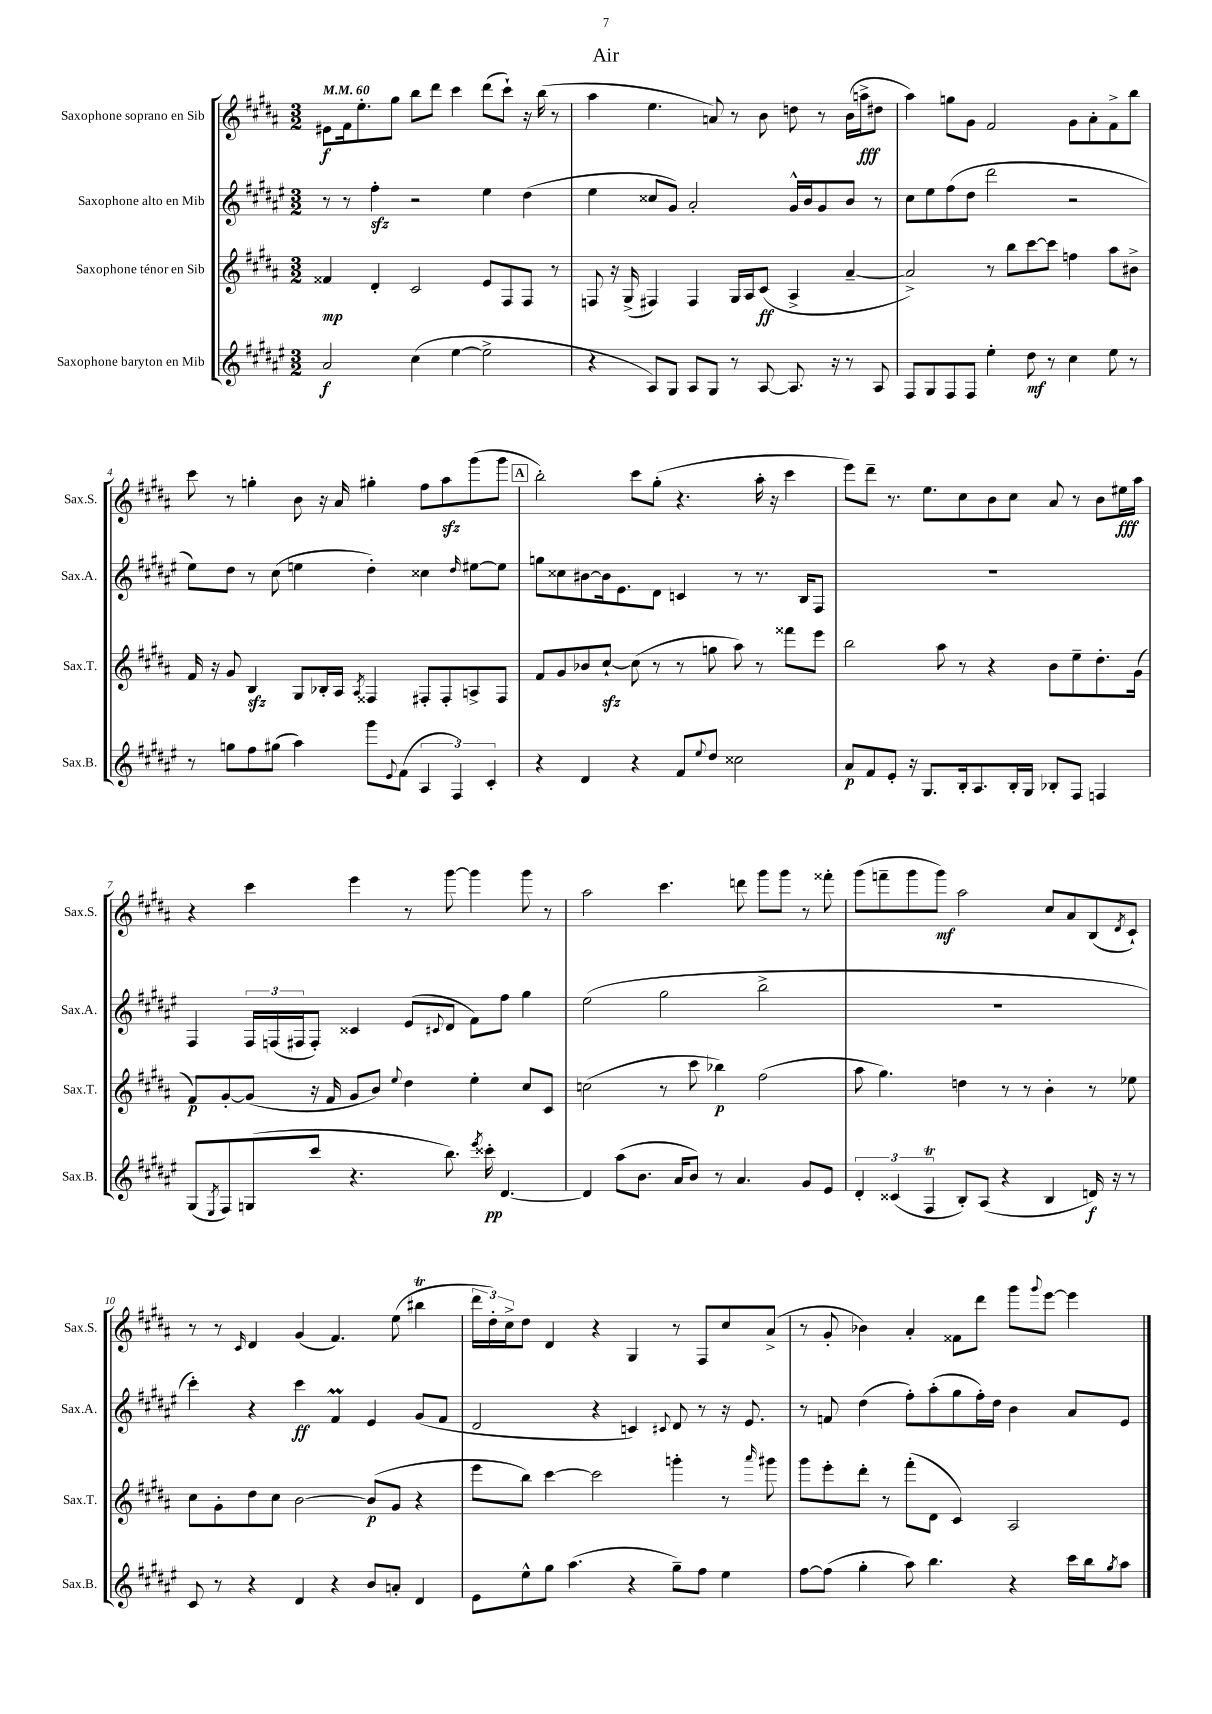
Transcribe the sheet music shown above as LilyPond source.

\header { title = "Air" }
<<
\new StaffGroup <<
\new Staff = "s0" \with { instrumentName = "Saxophone soprano en Sib" shortInstrumentName = "Sax.S." } {
    \clef treble \key b \major \numericTimeSignature \time 3/2 \tempo 4 = 60
    eis'8\f fis'16 e''8.-. gis''8 b''8 dis'''8 cis'''4 dis'''8( cis'''8-!) r16 b''16( r8 |
    ais''4 e''4. a'8) r8 b'8 d''8 r8 b'16( a''16->\fff dis''8 |
    ais''4) g''8 gis'8 fis'2 gis'8 ais'8-. fis'8-> b''8 |
    cis'''8 r8 g''4-. b'8 r16 ais'16 gis''4-. fis''8 ais''8\sfz gis'''8( gis'''8 |
    \mark \markup { \box "A" } b''2-.) cis'''8 gis''8-.( r4. ais''16-. r16 cis'''4 |
    e'''8) dis'''8-- r8. e''8. cis''8 b'8 cis''8 ais'8 r8 b'8 eis''16\fff ais''16 |
    r4 cis'''4 e'''4 r8 gis'''8~ gis'''4 gis'''8 r8 |
    ais''2 cis'''4. d'''8 gis'''8 gis'''8 r8 fisis'''8-. |
    gis'''8( f'''8-- gis'''8 gis'''8\mf) ais''2 cis''8 ais'8 b8( \acciaccatura { dis'8 } cis'8-!) |
    r8 r8 \grace { cis'16 } dis'4 gis'4( fis'4.) e''8( bis''4\trill |
    \tuplet 3/2 { dis'''16 dis''16-.) cis''16-> } dis''8 dis'4 r4 gis4 r8 fis8 cis''8 ais'8->( |
    r8 gis'8-. bes'4) ais'4-. fisis'8 dis'''8 gis'''8 \appoggiatura { gis'''8 } e'''8~ e'''4 \bar "|." |
}
\new Staff = "s1" \with { instrumentName = "Saxophone alto en Mib" shortInstrumentName = "Sax.A." } {
    \clef treble \key fis \major \numericTimeSignature \time 3/2
    r8 r8 fis''4-.\sfz r2 eis''4 dis''4( |
    eis''4 cisis''8 gis'8) ais'2-. gis'16-^ b'16 gis'8 b'8 r8 |
    cis''8 eis''8 fis''8( dis''8 dis'''2 r2 |
    eis''8) dis''8 r8 cis''8( e''4 dis''4-.) cisis''4 \grace { dis''16 } eis''8~ eis''8 |
    \mark \markup { \box "A" } g''8 cisis''8 bis'8~ bis'16 eis'8. dis'8 c'4 r8 r8. b16 fis8 |
    R1. |
    fis4 \tuplet 3/2 { fis16 f16( fis16 } fis8-.) cisis'4 eis'8( \appoggiatura { cis'8 } dis'8 fis'8) fis''8 gis''4 |
    eis''2( gis''2 b''2-> |
    R1. |
    cis'''4-.) r4 cis'''4\ff fis'4\prall eis'4 gis'8( fis'8 |
    dis'2 r4 c'4) \appoggiatura { cis'8 } dis'8 r8 r16 eis'8. |
    r8 f'8 dis''4( fis''8-.) ais''8-.( gis''8 fis''16-.) dis''16 b'4 ais'8 eis'8 \bar "|." |
}
\new Staff = "s2" \with { instrumentName = "Saxophone ténor en Sib" shortInstrumentName = "Sax.T." } {
    \clef treble \key b \major \numericTimeSignature \time 3/2
    fisis'4\mp dis'4-. cis'2 e'8 fis8 fis8 r8 |
    f8 r16 gis16->( fis4) fis4 gis16 ais16 cis'8\ff( ais4-> ais'4~-- |
    ais'2->) r8 b''8 cis'''8~ cis'''8 f''4 ais''8 bis'8-> |
    fis'16 r16 gis'8 b4\sfz gis8 bes16-. ais16 \acciaccatura { ais8 } fisis4 fis8-. fis8-. a8-> fis8 |
    \mark \markup { \box "A" } fis'8 gis'8 bes'8 cis''8~-!\sfz cis''8( r8 r8 g''8 ais''8) r8 fisis'''8 e'''8 |
    b''2 ais''8 r8 r4 b'8 e''8-- dis''8.-. gis'16( |
    fis'8\p) gis'8~-. gis'8( r16 fis'16 gis'8 b'8) \appoggiatura { e''8 } dis''4 e''4-. cis''8 cis'8 |
    c''2( r8 cis'''8 bes''4\p) fis''2( |
    ais''8 gis''4.) d''4 r8 r8 b'4-. r8 ees''8 |
    cis''8 gis'8-. dis''8 cis''8 b'2~ b'8\p( gis'8 r4 |
    e'''8 b''8) cis'''4~ cis'''2 g'''4-. r8 \grace { ais'''16 } gis'''8 |
    gis'''8 e'''8-. dis'''8-. r8 fis'''8-.( dis'8 cis'4) ais2 \bar "|." |
}
\new Staff = "s3" \with { instrumentName = "Saxophone baryton en Mib" shortInstrumentName = "Sax.B." } {
    \clef treble \key fis \major \numericTimeSignature \time 3/2
    ais'2\f cis''4( eis''4~ eis''2-> |
    r4 ais8) gis8 ais8 gis8 r8 ais8~ ais8. r16 r8 ais8 |
    fis8 gis8 fis8 fis8 eis''4-. dis''8\mf r8 cis''4 eis''8 r8 |
    r8 g''8 fis''8 gis''8( ais''4) gis'''8 \appoggiatura { eis'8 } fis'8( \tuplet 3/2 { ais4 fis4) cis'4-. } |
    \mark \markup { \box "A" } r4 dis'4 r4 fis'8 \appoggiatura { eis''8 } dis''8 cisis''2 |
    ais'8\p fis'8 eis'8-. r16 gis8. b16-. ais8. b16-. gis16 bes8-. fis8 f4 |
    gis8( \acciaccatura { eis8 } fis8) g8( cis'''8 r4. b''8.) \acciaccatura { eis'''8 } cisis'''16-.\pp dis'4.~ |
    dis'4 ais''8( b'8. ais'16 b'8) r8 ais'4. gis'8 eis'8 |
    \tuplet 3/2 { dis'4-. cisis'4( fis4\trill } b8-.) ais8( r4 b4 d'16\f) r16 r8 |
    cis'8 r8 r4 dis'4 r4 b'8 a'8-. dis'4 |
    eis'8 eis''8-^ gis''8 ais''4.( r4 gis''8--) fis''8 eis''4 |
    fis''8~ fis''8( gis''4-. ais''8) b''4. r4 cis'''16 b''16 \acciaccatura { gis''8 } ais''8 \bar "|." |
}
>>
>>
